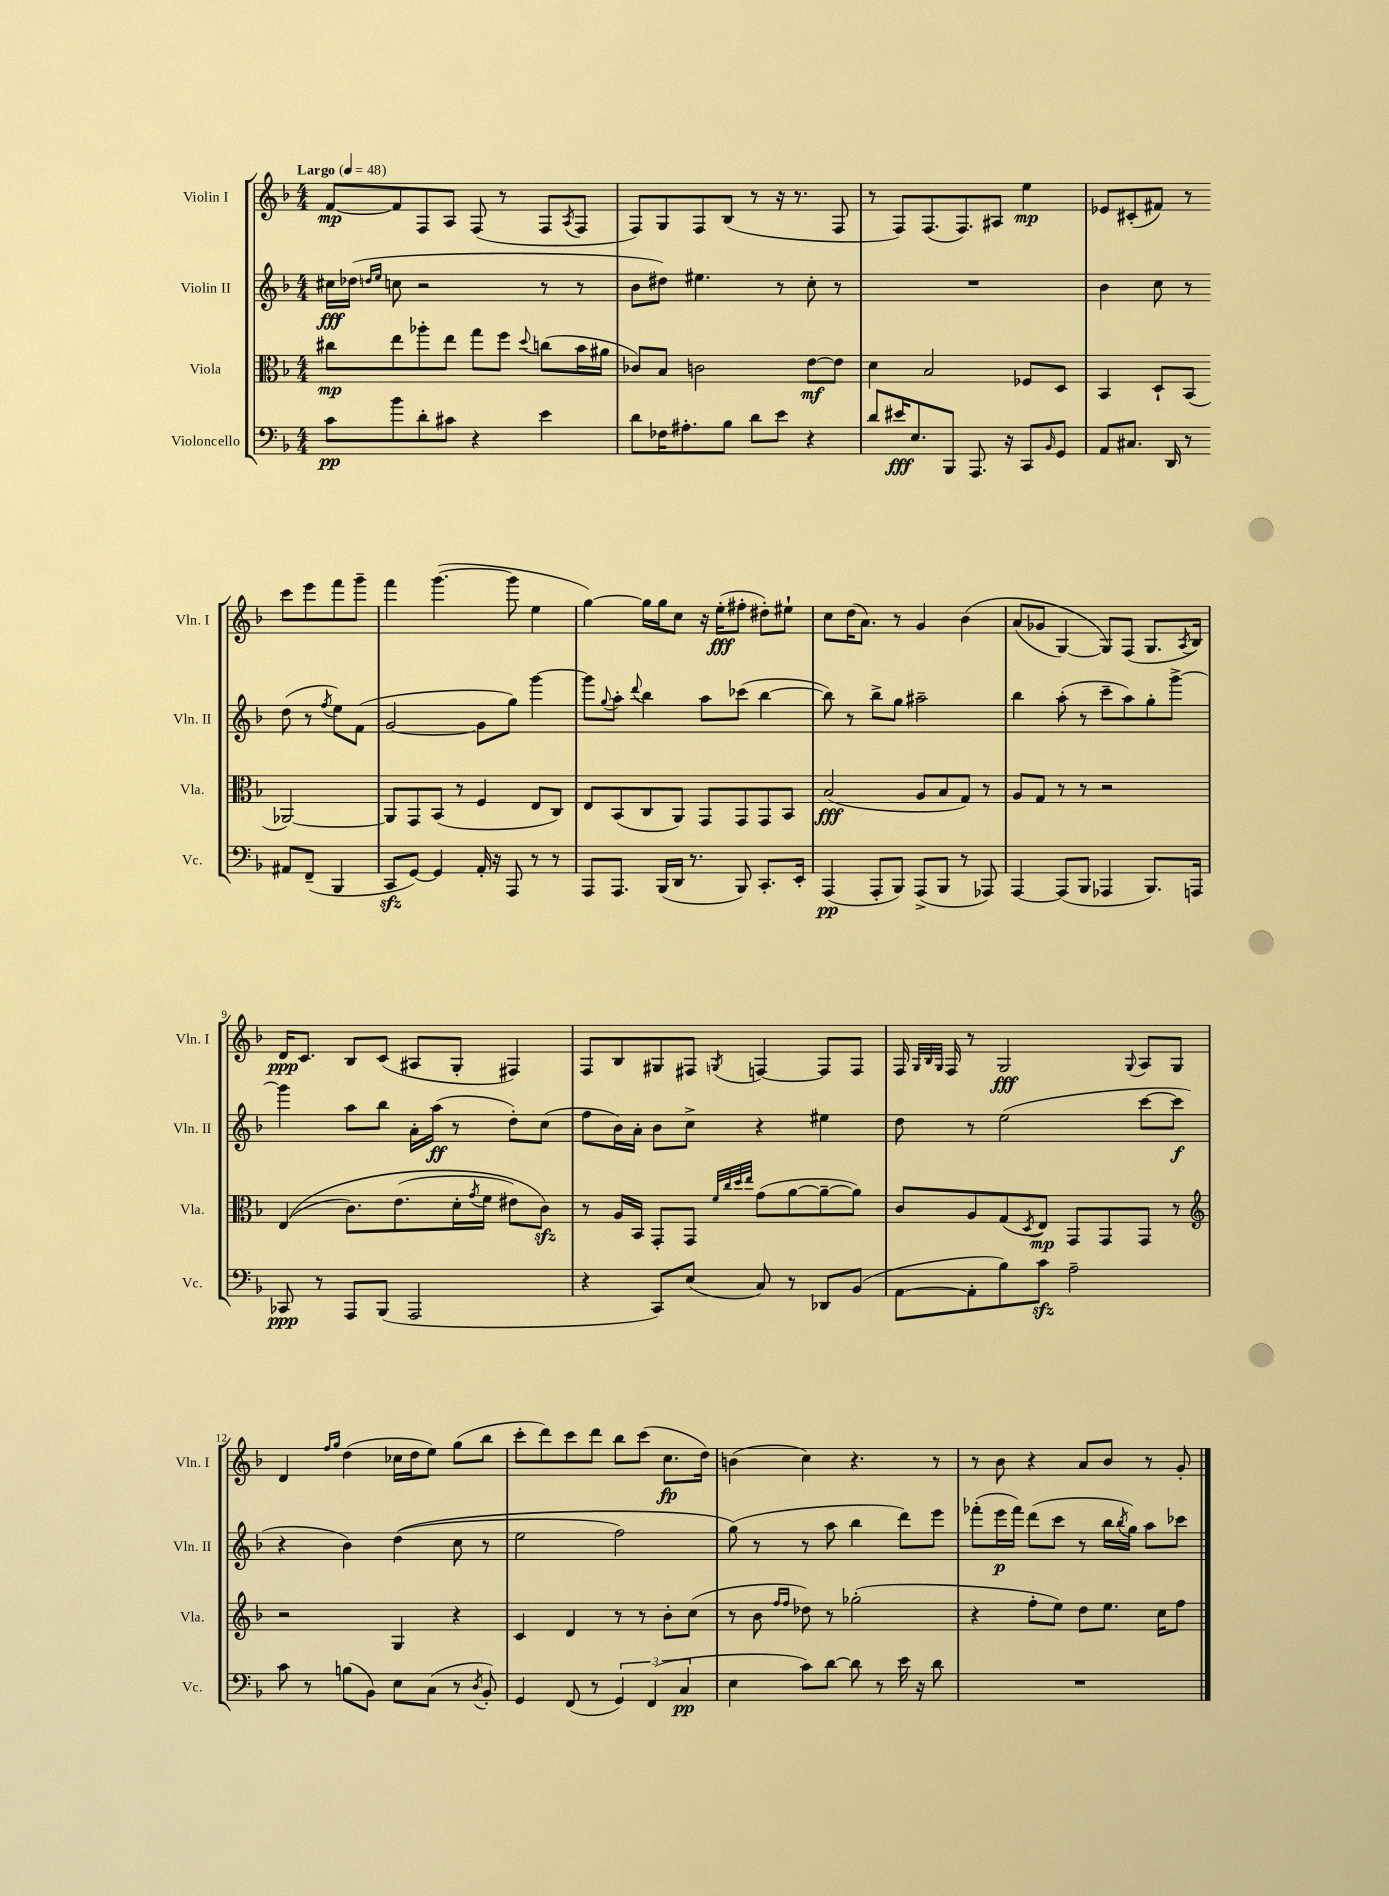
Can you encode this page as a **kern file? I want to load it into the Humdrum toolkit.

**kern	**kern	**kern	**kern
*staff4	*staff3	*staff2	*staff1
*clefF4	*clefC3	*clefG2	*clefG2
*k[b-]	*k[b-]	*k[b-]	*k[b-]
*M4/4	*M4/4	*M4/4	*M4/4
*MM48	*MM48	*MM48	*MM48
8c\L	8cc#\L	16cc#\LL	[8f/L
.	.	(16dd-\JJ	.
.	.	16qqdd/LL	.
.	.	16qqee/JJ	.
8b-\	8ee\	8cc\	8f/]
8d'\	8aa-'\	2r	8F/
8c#\J	8ee\J	.	8A/J
4r	8gg\L	.	(8F/
.	8ff\J	.	8r
.	8qqdd/	.	.
4e\	(8cc\L	8r	8F/L
.	.	.	8qA/
.	16b-\L	8r	8F/J
.	16a#\JJ	.	.
=	=	=	=
8d\L	8c-/L)	8b-\L	8F/L)
16F-\K	8B-/J	8dd#\J)	8G/
8.A#'\	.	.	.
.	2c\	4.ee#\	8F/
8B-\J	.	.	(8B-/J
8d\L	.	.	8r
8e\J	.	8r	16r
.	.	.	8.r
4r	[8e\L	8cc'\	.
.	8e\]J	8r	8F/
=	=	=	=
8d/L	4d\	1r	8r
16e#/K	.	.	8F/L)
8.E/	.	.	.
.	2B-/	.	(8.F/
8BBB-/J	.	.	.
.	.	.	8.F/)
8.AAA/	.	.	.
.	.	.	8A#/J
16r	.	.	.
8CC/L	8F-/L	.	4ee\
16qqBB-/	.	.	.
8GG/J	8D/J	.	.
=	=	=	=
8AA/L	4BB-/	4b-\	8e-/L
8.C#/J	.	.	(8c#'/
.	8D`/L	8cc\	8f#/J)
16DD/	.	.	.
8r	(8BB-/J	8r	8r
8AA#/L	[2AA-/)	(8dd\	8ccc\L
(8FF~/J	.	8r	8eee\
.	.	8qff/	.
4BBB-/	.	8ee\L)	8fff\
.	.	(8f\J	8ggg~\J
=	=	=	=
8CC/L	8AA-/]L	[2g/	4fff\
[8GG/J)	8GG/	.	.
4GG/]	(8BB-/J	.	([4.ggg\
.	8r	.	.
16AA'/	4F/	8g\]L	.
16r	.	.	.
8AAA/	.	8gg\J)	8ggg\]
8r	8E/L	[4ggg\	4ee\
8r	8C/J)	.	.
=	=	=	=
8AAA/L	8E/L	8ggg\]L	[4gg\)
.	.	8qqgg/	.
8.AAA/J	(8BB-/	8aa'\J	.
.	.	8qqddd/	.
.	8C/	4bb-\	16gg\]LL
(16BBB-/LL	.	.	16gg\J
16DD/JJ	8AA/J)	.	8cc\J
8.r	.	.	.
.	8GG/L	8aa\L	16r
.	.	.	(16ee'\LK
8BBB-/)	8GG/	(8ccc-\J	8ff#'\J
8.CC'/L	8GG/	[4bb-\	8dd#'\L)
.	8BB-/J	.	8ee#`\J
16EE'/Jk	.	.	.
=	=	=	=
(4AAA/	(2B-/	8bb-\])	8cc\L
.	.	8r	(16dd\K
.	.	.	8.a\J)
8AAA'/L	.	8bb-^\L	.
8BBB-/J)	.	8gg\J	8r
(8AAA^/L	8A/L	2aa#~\	4g/
8BBB-/J	8B-/	.	.
8r	8G/J)	.	&(4b-\
8AAA-/)	8r	.	.
=	=	=	=
[4AAA/	8A/L	4bb-\	(8a/L
.	8G/J	.	8g-/J
(8AAA/]L	8r	(8aa'\	[4G/)
8BBB-/J	8r	8r	.
4AAA-/	2r	8ccc~\L	8G/]L&)
.	.	8aa\)	(8F/J
8.BBB-/L)	.	8gg'\	8.G/L
.	.	[8ggg^\J	.
.	.	.	8qA/
16AAA/Jk	.	.	16B-/Jk)
=	=	=	=
8CC-/	&((4E/	4ggg\]	16d/LK
.	.	.	8.c/J
8r	.	.	.
8AAA/L	8.c\L)	8aa\L	8B-/L
(8BBB-/J	.	8bb-\J	(8c/J
.	(8.e\	.	.
2AAA/	.	16a'\LL	8A#/L
.	.	(16aa\JJ	.
.	16d'\L	8r	8G'/J
.	8qg/	.	.
.	16f\JJ	.	.
.	8e#\L)	8dd'\L)	4F#/)
.	8c\J&)	(8cc\J	.
=	=	=	=
4r	8r	8ff\L	8F/L
.	16A/LL	16b-\L)	8B-/
.	16BB-/JJ	16a'\JJ	.
8CC/L)	8GG'/L	8b-\L	8G#/
(8E/J	8GG/J	8cc^\J	8F#/J
.	32qqf/LLL	.	.
.	32qqcc/	.	.
.	32qqdd/	.	.
.	32qqee/JJJ	.	8qG/
8C/)	(8g\L	4r	[4F/
8r	[8a\	.	.
8DD-/L	8a~\_	4ee#\	8F/]L
(8BB-/J	8a\]J)	.	8F/J
=	=	=	=
[8AA\L	8c/L	8dd\	16F/
.	.	.	32qqG/LLL
.	.	.	32qqB-/
.	.	.	32qqG/JJJ
.	.	.	16F/
8AA'\]	8A/	8r	8r
8B-\)	(8G/	(2ee\	2G/
.	8qD/	.	.
8c\J	8E/J)	.	.
2A~\	8GG/L	.	.
.	8GG/	.	.
.	.	.	8qqG/
.	8GG/J	[8ccc\L	8A/L
.	8r	8ccc\]J	8G/J
=	=	=	=
*	*clefG2	*	*
8c\	2r	4r	4d/
8r	.	.	.
.	.	.	16qqff/LL
.	.	.	16qqgg/JJ
(8B\L	.	4b-\)	(4dd\
8BB-\J)	.	.	.
8E\L	4G/	&((4dd\	16cc-\LL
.	.	.	16dd\J
(8C\J	.	.	8ee\J)
8r	4r	8cc\	(8gg\L
8qD/	.	.	.
8BB-'/)	.	8r	8bb-\J
=	=	=	=
4GG/	4c/	2ee\	8ccc'\L
.	.	.	8ddd\)
(8FF/	4d/	.	8ccc\
8r	.	.	8ddd\J
6GG/)	8r	2ff\)	8bb-\L
.	8r	.	(8ccc\J
(6FF/	.	.	.
.	8b-'\L	.	8.cc\L
6C/	.	.	.
.	(8cc\J	.	.
.	.	.	16dd\Jk)
=	=	=	=
4E\	8r	(8gg\&)	(4b\
.	8b-\	8r	.
.	16qqff/LL	.	.
.	16qqff/JJ	.	.
8c\L)	8dd-\)	8r	4cc\)
[8d\J	8r	8aa\	.
8d\]	(2gg-'\	4bb-\	4.r
8r	.	.	.
16e\	.	8ddd\L)	.
16r	.	.	.
8d\	.	8eee\J	8r
=	=	=	=
1r	4r	(8fff-'\L	8r
.	.	16eee\L	8b-\
.	.	16fff-\JJ)	.
.	8ff'\L	(8ddd\L	4r
.	8ee\J)	8ccc\J	.
.	8dd\L	8r	8a/L
.	8.ee\J	16bb-\LL	8b-/J
.	.	8qbb-/	.
.	.	16gg\JJ)	.
.	.	8aa\L	8r
.	16cc\LK	.	.
.	8ff\J	8ccc-\J	8g'/
==	==	==	==
*-	*-	*-	*-
